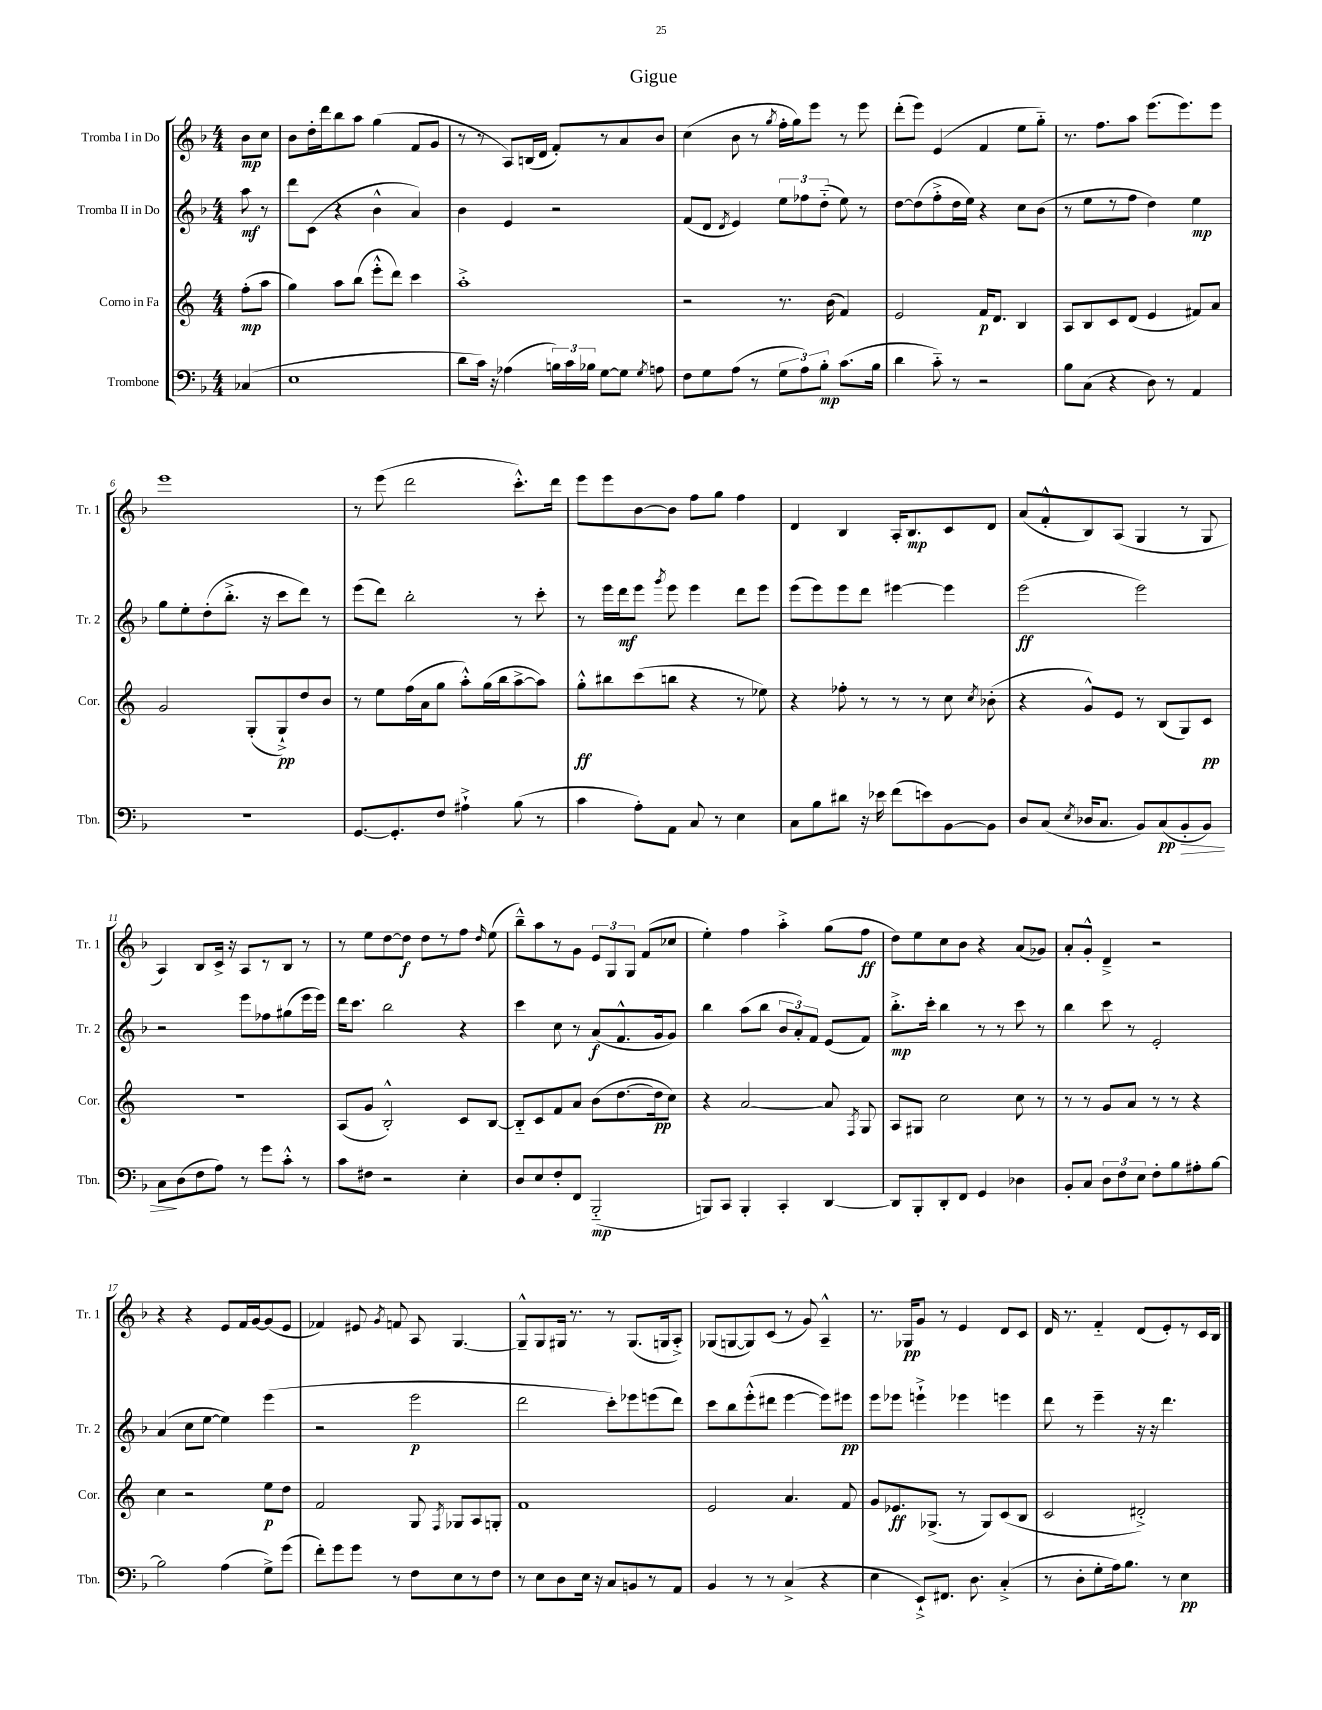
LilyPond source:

\header { title = "Gigue" }
<<
\new StaffGroup <<
\new Staff = "s0" \with { instrumentName = "Tromba I in Do" shortInstrumentName = "Tr. 1" } {
    \clef treble \key f \major \numericTimeSignature \time 4/4 \partial 4
    \autoBeamOff bes'8[\mp c''8] |
    bes'8[ d''16-. d'''16 bes''8 a''8] g''4( f'8[ g'8] |
    r8 r8 a8[) b16( d'16] f'8[-.) r8 a'8 bes'8] |
    c''4( bes'8 r8 \acciaccatura { g''8 } f''16[-. g''16) e'''8] r8 e'''8 |
    d'''8[-.( e'''8]) e'4( f'4 e''8[ g''8]-_) |
    r8. f''8.[ a''8] e'''8.[( e'''8.) e'''8] |
    e'''1 |
    r8 e'''8( d'''2 c'''8.[-.-^) d'''16] |
    e'''8[ e'''8 bes'8~ bes'8] f''8[ g''8] f''4 |
    d'4 bes4 a16[-. bes8.\mp c'8 d'8] |
    a'8[( f'8-.-^ bes8) a8]( g4 r8 g8 |
    a4) bes8[ c'16]-> r16 a8[ r8 bes8] r8 |
    r8 e''8[ d''8~ d''8]\f d''8[ r8 f''8] \grace { d''16 } e''8( |
    bes''8[---^) a''8 r8 g'8] \tuplet 3/2 { e'8[ g8 g8] } f'8[( ces''8] |
    e''4-.) f''4 a''4-.-> g''8[( f''8]\ff |
    d''8[) e''8 c''8 bes'8] r4 a'8[( ges'8]) |
    a'8[-. g'8]-.-^ d'4---> r2 |
    r4 r4 e'8[ f'16 g'16~ g'8( e'8] |
    fes'4) eis'8 \acciaccatura { g'8 } f'8 a8 g4.~ |
    g8[---^ g8 gis16] r8. r8 gis8.[( g16 a8]-.->) |
    ges8[( g8~ g8) c'8]( r8 g'8) a4---^ |
    r8. ges16[\pp g'8] r8 e'4 d'8[ c'8] |
    d'16 r8. f'4-_ d'8[( e'8-.) r8 c'16 bes16] \bar "|." |
}
\new Staff = "s1" \with { instrumentName = "Tromba II in Do" shortInstrumentName = "Tr. 2" } {
    \clef treble \key f \major \numericTimeSignature \time 4/4 \partial 4
    \autoBeamOff a''8\mf r8 |
    d'''8[ c'8]( r4 bes'4-^ a'4) |
    bes'4 e'4 r2 |
    f'8[( d'8] \acciaccatura { d'8 } e'4) \tuplet 3/2 { e''8[ fes''8 d''8]-_( } e''8) r8 |
    d''8[~ d''8( f''8-.-> d''16 e''16]) r4 c''8[ bes'8]( |
    r8 e''8[ r8 f''8] d''4) e''4\mp |
    g''8[ e''8-. d''8-.( bes''8.]-.-> r16 c'''8[ d'''8]) r8 |
    e'''8[( d'''8]) bes''2-. r8 c'''8-. |
    r8 e'''16[ d'''16\mf e'''8] \acciaccatura { g'''8 } e'''8 e'''4 d'''8[ e'''8] |
    e'''8[( e'''8) e'''8 d'''8] eis'''4~ eis'''4 |
    e'''2\ff( e'''2) |
    r2 e'''8[ fes''8 gis''8( e'''16 e'''16]) |
    d'''16[ c'''8.] bes''2 r4 |
    c'''4 c''8 r8 a'8[\f( f'8.-^ g'16 g'8]) |
    bes''4 a''8[( bes''8] \tuplet 3/2 { bes'8[ a'8-.) f'8] } e'8[( f'8]) |
    bes''8.[-.->\mp c'''16]-. bes''4 r8 r8 c'''8 r8 |
    bes''4 c'''8 r8 e'2-. |
    a'4( c''8[ e''8]~ e''4) e'''4( |
    r2 e'''2\p |
    d'''2 c'''8[-.) ees'''8 e'''8( d'''8]) |
    c'''8[ bes''8 e'''8-.-^( dis'''8] e'''4~ e'''8[) eis'''8]\pp |
    e'''8[ ees'''8] e'''4-!-> ees'''4 e'''4 |
    d'''8 r8 e'''4-- r16 r16 d'''4. \bar "|." |
}
\new Staff = "s2" \with { instrumentName = "Corno in Fa" shortInstrumentName = "Cor." } {
    \clef treble \key c \major \numericTimeSignature \time 4/4 \partial 4
    \autoBeamOff f''8[-.\mp( a''8] |
    g''4) a''8[ b''8]( e'''8[-.-^ d'''8]) c'''4 |
    a''1-.-> |
    r2 r8. b'16( f'4) |
    e'2 f'16[\p d'8.] b4 |
    a8[ b8 c'8 d'8]( e'4 fis'8[) a'8] |
    g'2 g8[-.( g8-!->\pp) d''8 b'8] |
    r8 e''8[ f''16( a'16 g''8] a''8[-.-^) g''16( b''16 a''8~-> a''8]) |
    g''8[-.-^\ff bis''8 c'''8( b''8] r4 r8 ees''8) |
    r4 fes''8-. r8 r8 r8 c''8 \acciaccatura { c''8 } bes'8-.( |
    r4 g'8[-^) e'8] r8 b8[( g8) c'8]\pp |
    R1 |
    a8[( g'8] b2-.-^) c'8[ b8]~ |
    b8[-_ c'8 f'8 a'8] b'8[( d''8.~ d''16\pp c''8]) |
    r4 a'2~ a'8 \acciaccatura { f8 } g8 |
    a8[ gis8] c''2 c''8 r8 |
    r8 r8 g'8[ a'8] r8 r8 r4 |
    c''4 r2 e''8[\p d''8] |
    f'2 g8 \acciaccatura { f8 } ges8[ a8 g8]-. |
    f'1 |
    e'2 a'4. f'8 |
    g'8[ ees'8.\ff ges8.]->( r8 ges8[) c'8( b8] |
    c'2 dis'2-.->) \bar "|." |
}
\new Staff = "s3" \with { instrumentName = "Trombone" shortInstrumentName = "Tbn." } {
    \clef bass \key f \major \numericTimeSignature \time 4/4 \partial 4
    \autoBeamOff ces4( |
    e1 |
    d'8[ c'16]) r16 aes4( \tuplet 3/2 { b16[) c'16 bes16] } g8[~ g8] \acciaccatura { g8 } a8 |
    f8[ g8 a8]( r8 \tuplet 3/2 { g8[ a8) bes8]-.\mp } c'8.[( bes16] |
    d'4 c'8-_) r8 r2 |
    bes8[ c8]( r4 d8) r8 a,4 |
    r1 |
    g,8.[~ g,8.-. f8] ais4-!-> bes8( r8 |
    c'4 a8[-.) a,8] c8 r8 e4 |
    c8[ bes8 dis'8] r16 ees'16 f'8[( e'8) bes,8~ bes,8] |
    d8[ c8]( \acciaccatura { e8 } des16[ c8.] bes,8[) c8\pp( bes,8-.\> bes,8]) |
    c8[\! d8( f8 a8]) r8 g'8[ c'8]-.-^ r8 |
    c'8[ fis8] r2 e4-. |
    d8[ e8 f8-. f,8] bes,,2-_\mp( |
    b,,8[) c,8] b,,4-. c,4-. d,4~ |
    d,8[ bes,,8-. d,8-. f,8] g,4 des4 |
    bes,8[-. c8] \tuplet 3/2 { d8[ f8 e8] } f8[-. bes8 ais8-. bes8]~ |
    bes2 a4( g8[->) g'8]( |
    f'8[-.) g'8 g'8] r8 f8[ e8 r8 f8] |
    r8 e8[ d8 e16] r16 c8[ b,8 r8 a,8] |
    bes,4 r8 r8 c4->( r4 |
    e4 e,8[-!->) fis,8.] d8. c4-.->( |
    r8 d8[-. g8-. a16) bes8.] r8 e4\pp \bar "|." |
}
>>
>>
